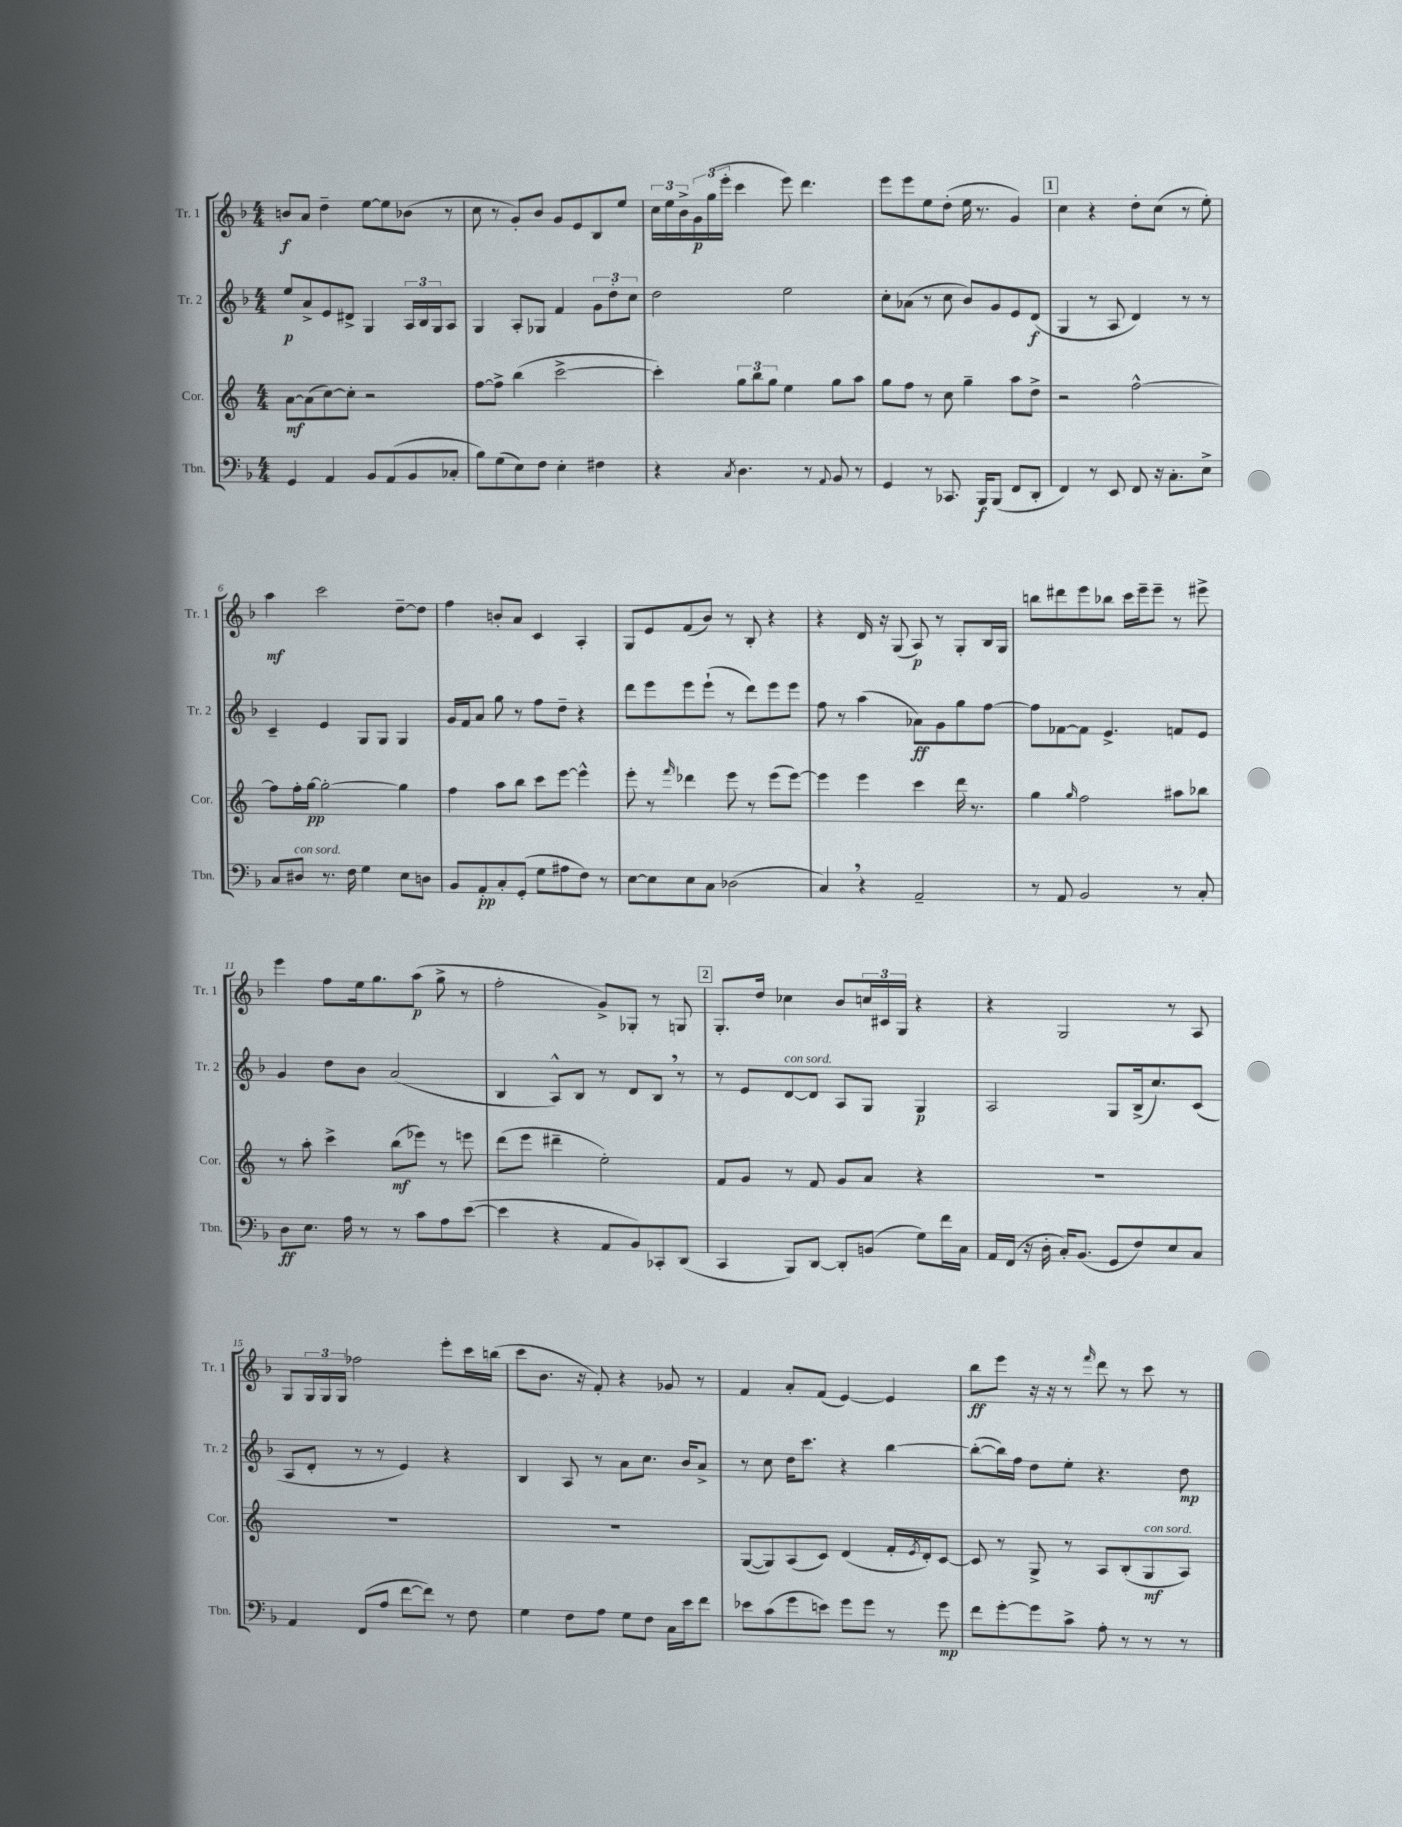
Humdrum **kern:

**kern	**kern	**kern	**kern
*staff4	*staff3	*staff2	*staff1
*clefF4	*clefG2	*clefG2	*clefG2
*k[b-]	*k[]	*k[b-]	*k[b-]
*M4/4	*M4/4	*M4/4	*M4/4
4GG	[8a	8ee	8b
.	(8a]	8a^	8a
4AA	[8cc)	8e	4dd~
.	8cc']	8d#^	.
8BB-	2r	4G	[8ee
(8AA	.	.	8ee]
8BB-	.	24A	(8b-
.	.	24B-	.
.	.	24G	.
8C-'	.	8A	8r
=	=	=	=
8B-)	[8ff	4G	8cc
(8G	8ff^]	.	8r
8E)	(4bb	8A'	8g')
8F	.	8G-	8b-
4E'	[2ccc^	4f	8g
.	.	.	8e
4F#	.	12g	8B-
.	.	12dd'	.
.	.	.	8ee
.	.	12cc	.
=	=	=	=
4r	4ccc'])	2dd	24cc
.	.	.	24ee
.	.	.	24b-^
.	.	.	24g
.	.	.	(24gg
.	.	.	24eee'
8qC	.	.	.
4.D	12gg	.	4ccc
.	12bb	.	.
.	12gg	.	.
.	4ee	2ee	8eee)
8r	.	.	4.ddd
8qqAA	.	.	.
8BB-	8gg	.	.
8r	8aa	.	.
=	=	=	=
4GG	8gg	8cc'	8eee
.	8ff	(8a-	8eee
8r	8r	8r	8ee
8.CC-	8cc	8cc	(8dd'
.	4gg~	8b-)	16ee
16BBB-	.	.	8.r
(8BBB-	.	8g	.
8FF	8aa	8e	4g)
8DD'	8dd^	(8d	.
=	=	=	=
4FF)	2r	4G	4cc
8r	.	8r	4r
8EE	.	8A	.
8FF	[2ff^^	4d)	8dd'
16r	.	.	(8cc
8.C'	.	.	.
.	.	8r	8r
8E^	.	8r	8ee')
=	=	=	=
8C	8ff]	4c~	4aa
8D#	16ff'	.	.
.	[16gg	.	.
8.r	2gg'_	4e	2ccc
16F	.	.	.
4G	.	8G	.
.	.	8G	.
8E	4gg]	4G	[8dd~
8D	.	.	8dd]
=	=	=	=
8BB-	4ff	16g	4ff
.	.	16f	.
8AA'	.	8a	.
8C'	8aa	8gg	8b'
(8GG'	8bb	8r	8a
8G	8ccc	8ff	4c
8A#	[8eee	8dd~	.
8F)	4eee^^]	4r	4A'
8r	.	.	.
=	=	=	=
[8E	8eee'	8ddd	8G
8E]	8r	8eee	8e
.	16qqfff	.	.
8E	4ddd-	8eee	(8f
8C	.	(8eee`	8b-)
(2D-	8eee	8r	8r
.	8r	8ddd)	8B-'
.	(8eee	8eee	4r
.	[8eee)	8eee	.
=	=	=	=
4C)	4eee]	8ff	4r
.	.	8r	.
4r	4eee	(4aa	16d
.	.	.	16r
.	.	.	(8G
2AA~	4ccc	8a-)	8A)
.	.	8g	8r
.	16ddd	8gg	8G'
.	8.r	.	.
.	.	[8ff	16B-
.	.	.	16G
=	=	=	=
8r	4gg	8ff]	8bb
8AA	.	[8f-	8ddd#
.	16qqgg	.	.
2BB-	2ff	8f-]	8eee
.	.	4.e^	8bb-
.	.	.	16ccc
.	.	.	16eee~
.	.	.	8eee~
8r	8aa#	8f	8r
8C'	8bb-	8e	8eee#^
=	=	=	=
8D	8r	4g	4eee
8.E	8aa'	.	.
.	4ccc^	8dd	8ff
16A	.	.	.
8r	.	8b-	16ee
.	.	.	8.gg
8r	(8bb	(2a	.
8c	8eee-)	.	(8aa
8A	8r	.	8gg^
([8e	8eee	.	8r
=	=	=	=
4e]	(8ddd	4B-	2ff'
.	8eee	.	.
4r	4ddd#~	8A^^)	.
.	.	8B-	.
8AA	2ee')	8r	8g^)
8BB-)	.	8d	8G-'
8CC-'	.	8B-	8r
(8DD	.	8r	8G
=	=	=	=
4CC	8f	8r	8.G'
.	8g	8e	.
.	.	.	16dd
8BBB-)	8r	[8d	4cc-
[8DD	8f	8d]	.
8DD']	8g	8A	8b-
(8BB	8a	8G	24cc
.	.	.	24c#
.	.	.	24G
8G)	4r	4G	4r
16f	.	.	.
16C	.	.	.
=	=	=	=
16AA	1r	2A	4r
(16FF	.	.	.
16r	.	.	.
16D'	.	.	.
16C')	.	.	2G
(8.BB-	.	.	.
8GG	.	8G	.
8F)	.	(16B-^	.
.	.	8.cc)	.
8E	.	.	8r
8C	.	(8c	8A
=	=	=	=
4AA	1r	8A	8G
.	.	8d'	24G
.	.	.	24G
.	.	.	24G
(8FF	.	8r	2ff-
8A	.	8r	.
[8f	.	4e)	.
8f])	.	.	.
8r	.	4r	8eee'
8F	.	.	16ccc
.	.	.	(16bb
=	=	=	=
4G	1r	4B-	8ccc
.	.	.	8.b-
8F	.	8A	.
.	.	.	16r
8A	.	8r	8f')
8G	.	8a	4r
8F	.	8.cc	.
16C	.	.	8g-
16e	.	16b-	.
8f	.	8a^	8r
=	=	=	=
8e-	([8G	8r	4f
(8c	8G])	8cc	.
8g	(8A	16dd	8a'
.	.	8.ccc	.
8e)	8c)	.	(8f
8g	(4d	4r	[4e)
8g	.	.	.
8r	16f'	[4bb-	4e]
.	8qe	.	.
.	16d')	.	.
8g	[8c	.	.
=	=	=	=
8f	8c]	(8bb-'_	8bb-
[8g'	8r	16bb-])	8eee
.	.	16ff	.
8g]	8G^	8dd	16r
.	.	.	16r
8c^	8r	8ee'	8r
.	.	.	16qqfff
8A'	8A	4.r	8ddd
8r	(8B'	.	8r
8r	8G	.	8ccc
8r	8A)	8dd	8r
==	==	==	==
*-	*-	*-	*-
